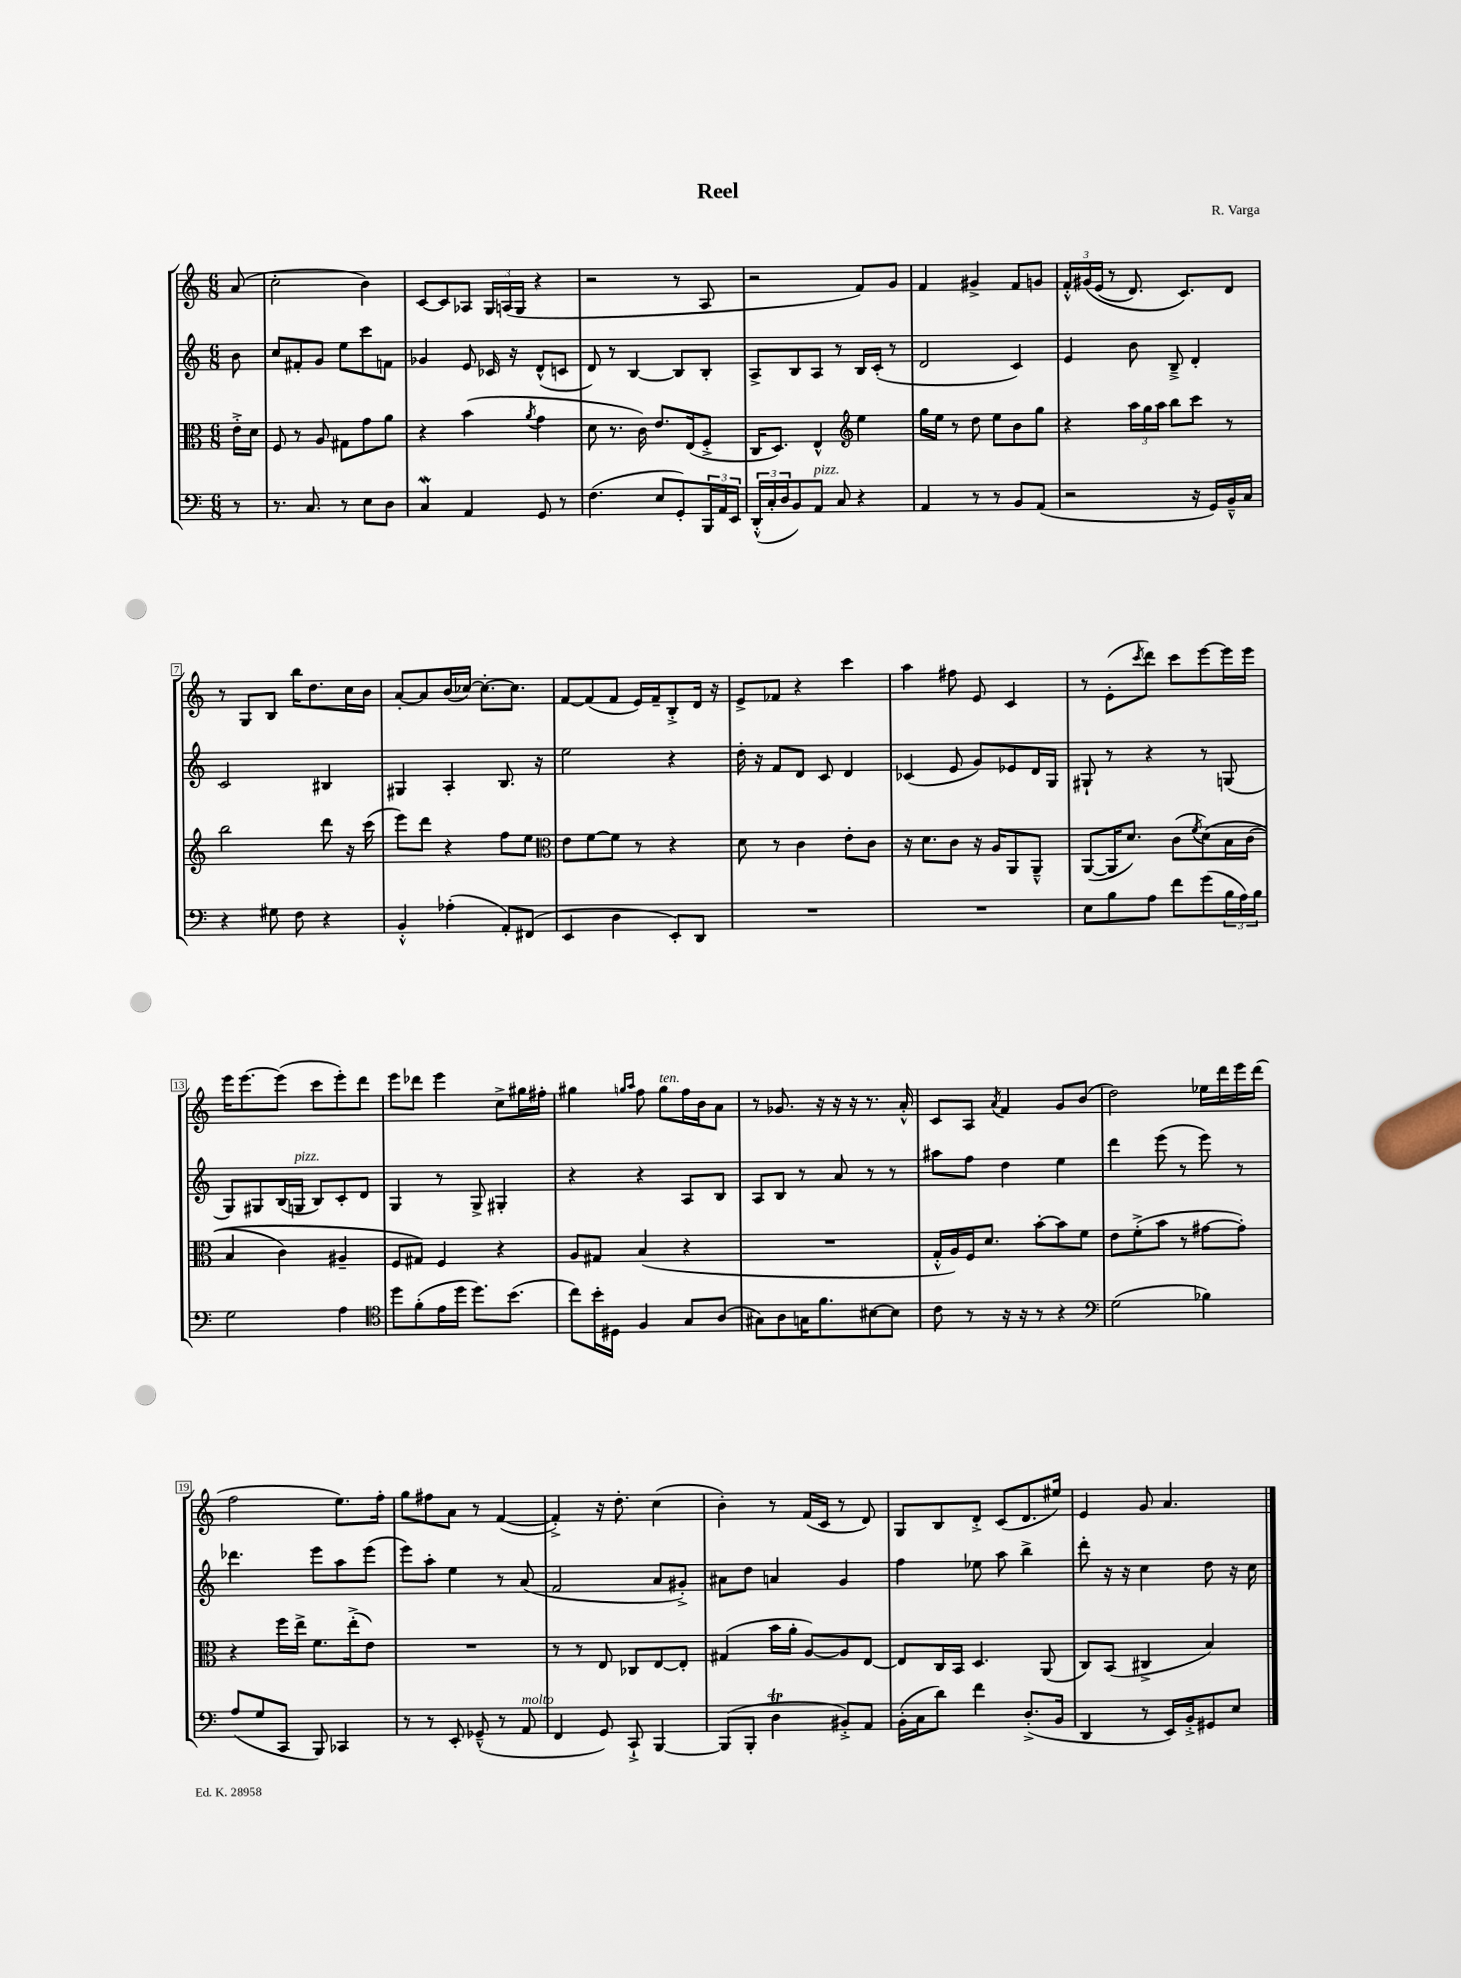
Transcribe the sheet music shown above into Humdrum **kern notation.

**kern	**kern	**kern	**kern
*staff4	*staff3	*staff2	*staff1
*clefF4	*clefC3	*clefG2	*clefG2
*k[]	*k[]	*k[]	*k[]
*M6/8	*M6/8	*M6/8	*M6/8
8r	16e'^	8b	(8a
.	16d	.	.
=	=	=	=
8.r	8F	8cc	2cc'
.	8r	8f#'	.
8.C	.	.	.
.	8A	8g	.
8r	8G#	8ee	.
8E	8g	8ccc	4b)
8D	8a	8f	.
=	=	=	=
4C	4r	4g-	[8c
.	.	.	8c]
4AA	(4b	8e	8A-
.	.	16c-	24G
.	.	.	(24A
.	.	16r	.
.	.	.	24G
.	8qa	.	.
8GG	4g	(8d^^	4r
8r	.	8c	.
=	=	=	=
(4.F	8d	8d)	2r
.	8.r	8r	.
.	.	[4B	.
.	16c)	.	.
8E	8.e	.	.
8GG')	.	8B]	8r
.	(16E	.	.
24BBB	8F'^	8B'	8A
24AA	.	.	.
24EE	.	.	.
=	=	=	=
(24DD'^^	16C	8A^	2r
24C'	.	.	.
.	8.D)	.	.
24D	.	.	.
8BB)	.	8B	.
8AA	4E^^	8A	.
8C	.	8r	.
*	*clefG2	*	*
4r	4ee	16B	8f)
.	.	(16c'	.
.	.	8r	8g
=	=	=	=
4AA	16gg	2d	4f
.	16ee	.	.
.	8r	.	.
8r	8dd	.	4g#^
8r	8ee	.	.
8BB	8b	4c)	8f
(8AA	8gg	.	8g
=	=	=	=
2r	4r	4e	24f'^^
.	.	.	&(24g#
.	.	.	(24e
.	.	.	8r
.	24aa	8b	8.d)
.	24gg	.	.
.	24aa	.	.
.	8bb	8B~^	.
.	.	.	8.c&)
16r	8ccc	4d'	.
16GG)	.	.	.
16BB~^^	8r	.	8d
16C	.	.	.
=	=	=	=
4r	2bb	2c	8r
.	.	.	8G
8G#	.	.	8B
8F	.	.	16bb
.	.	.	8.dd
4r	8ddd	4B#	.
.	16r	.	16cc
.	(16ccc	.	16b
=	=	=	=
4BB'^^	8eee)	4G#	[8a'
.	8ddd	.	8a]
(4A-'	4r	4A'	(16b
.	.	.	[16cc-)
.	.	.	8.cc-'_
8AA')	8ff	8.B	.
.	.	.	8.cc-]
(8FF#	8ee	.	.
.	.	16r	.
=	=	=	=
*	*clefC3	*	*
4EE	8e	2ee	[8f
.	[8f	.	(8f]
4D	8f]	.	8f
.	8r	.	16e)
.	.	.	16f~
8EE')	4r	4r	8B'^
8DD	.	.	16d
.	.	.	16r
=	=	=	=
2.r	8d	16dd'	8e^
.	.	16r	.
.	8r	8f	8f-
.	4c	8d	4r
.	.	8c	.
.	8e'	4d	4ccc
.	8c	.	.
=	=	=	=
2.r	16r	(4c-	4aa
.	8.d	.	.
.	8c	8e	8ff#
.	16r	8g)	8e
.	16A	.	.
.	8AA	8e-	4c
.	8AA~^^	16d	.
.	.	16G	.
=	=	=	=
8E	([8AA	8G#`	8r
8B	16AA]	8r	(8e'
.	8.d)	.	.
.	.	.	8qccc
8A	.	4r	8ddd)
8f	(8c	.	8ccc
.	8qf	.	.
(8g	&(8d)	8r	[8eee
24B	16B	(8G	16eee]
24A)	.	.	.
.	(16c	.	16eee
24B	.	.	.
=	=	=	=
2G	4B	8G)	16eee
.	.	.	[8.eee
.	.	8G#	.
.	4c)	(16B	(8eee]
.	.	16G	.
.	.	8B)	8ccc
4A	4A#~	8c'	8eee')
.	.	8d	8ddd
=	=	=	=
*clefC4	*	*	*
8dd	8F	4G	8eee
(8f'	8G#&)	.	8ddd-
16e	4F	8r	4eee
16dd	.	.	.
8.dd)	.	8G^	.
.	4r	4G#'	8cc^
(8.b	.	.	.
.	.	.	16gg#
.	.	.	16ff#'
=	=	=	=
8cc)	8A	4r	4gg#
16b'	8G#	.	.
16D#	.	.	.
.	.	.	16qqgg
.	.	.	16qqaa
4F	(4B	4r	8ff
.	.	.	8gg
8G	4r	8A	16ff
.	.	.	16b
(8A	.	8B	8a
=	=	=	=
8G#)	2.r	8A	8r
8A	.	8B	8.g-
16G	.	8r	.
8.f	.	.	16r
.	.	8a	16r
.	.	.	16r
[8B#	.	8r	8.r
8B#]	.	8r	.
.	.	.	16a'^^
=	=	=	=
8c	16G'^^	8aa#	8c
.	16A)	.	.
8r	16F	8ff	8A
.	8.d	.	.
.	.	.	8qa
16r	.	4dd	4f
16r	.	.	.
8r	[8b'	.	.
4r	8b]	4ee	8g
.	8f	.	(8b
=	=	=	=
*clefF4	*	*	*
(2G	8e	4ddd	2dd)
.	(8f'^	.	.
.	8b	(8eee	.
.	8r	8r	.
4B-)	[8g#	8eee)	16ee-
.	.	.	16ddd
.	8g#'])	8r	16eee
.	.	.	(16ddd
=	=	=	=
(8A	4r	4.ddd-	2ff
8G	.	.	.
8CC	16ff	.	.
.	16ee^	.	.
8BBB)	8.f	8eee	.
4CC-	.	8aa	8.ee)
.	(16ee'^	.	.
.	8e)	(8eee	.
.	.	.	16ff'
=	=	=	=
8r	2.r	8eee)	8gg
8r	.	8aa'	8ff#
8EE'	.	4ee	8a
(8GG-~^^	.	.	8r
8r	.	8r	([4f
8AA	.	(8a	.
=	=	=	=
4FF	8r	2f	4f'^])
.	8r	.	.
8GG)	8E	.	16r
.	.	.	8.dd'
8CC`^	8C-	.	.
[4BBB	[8E	8a	(4cc
.	8E']	8g#'^)	.
=	=	=	=
(8BBB]	(4G#	8a#	4b')
8BBB'	.	8dd	.
4D	16b	4a	8r
.	16a'	.	.
.	[8A)	.	(16f
.	.	.	16c
8BB#'^)	8A]	4g	8r
8AA	[8E	.	8d)
=	=	=	=
(16BB'	8E]	4ff	8G
16C	.	.	.
8d)	16C	.	8B
.	16BB	.	.
4f	4.D	8ee-	8d'^
.	.	8aa	(8c
(8.D'^	.	4bb^	8.d
.	(8AA	.	.
16BB	.	.	16ee#)
=	=	=	=
4DD	8C)	8ddd'	4e
.	(8BB	16r	.
.	.	16r	.
8r	4C#^	4cc	8g
16EE)	.	.	4.a
16BB'^	.	.	.
8GG#	4B)	8dd	.
8E	.	16r	.
.	.	16cc	.
==	==	==	==
*-	*-	*-	*-
